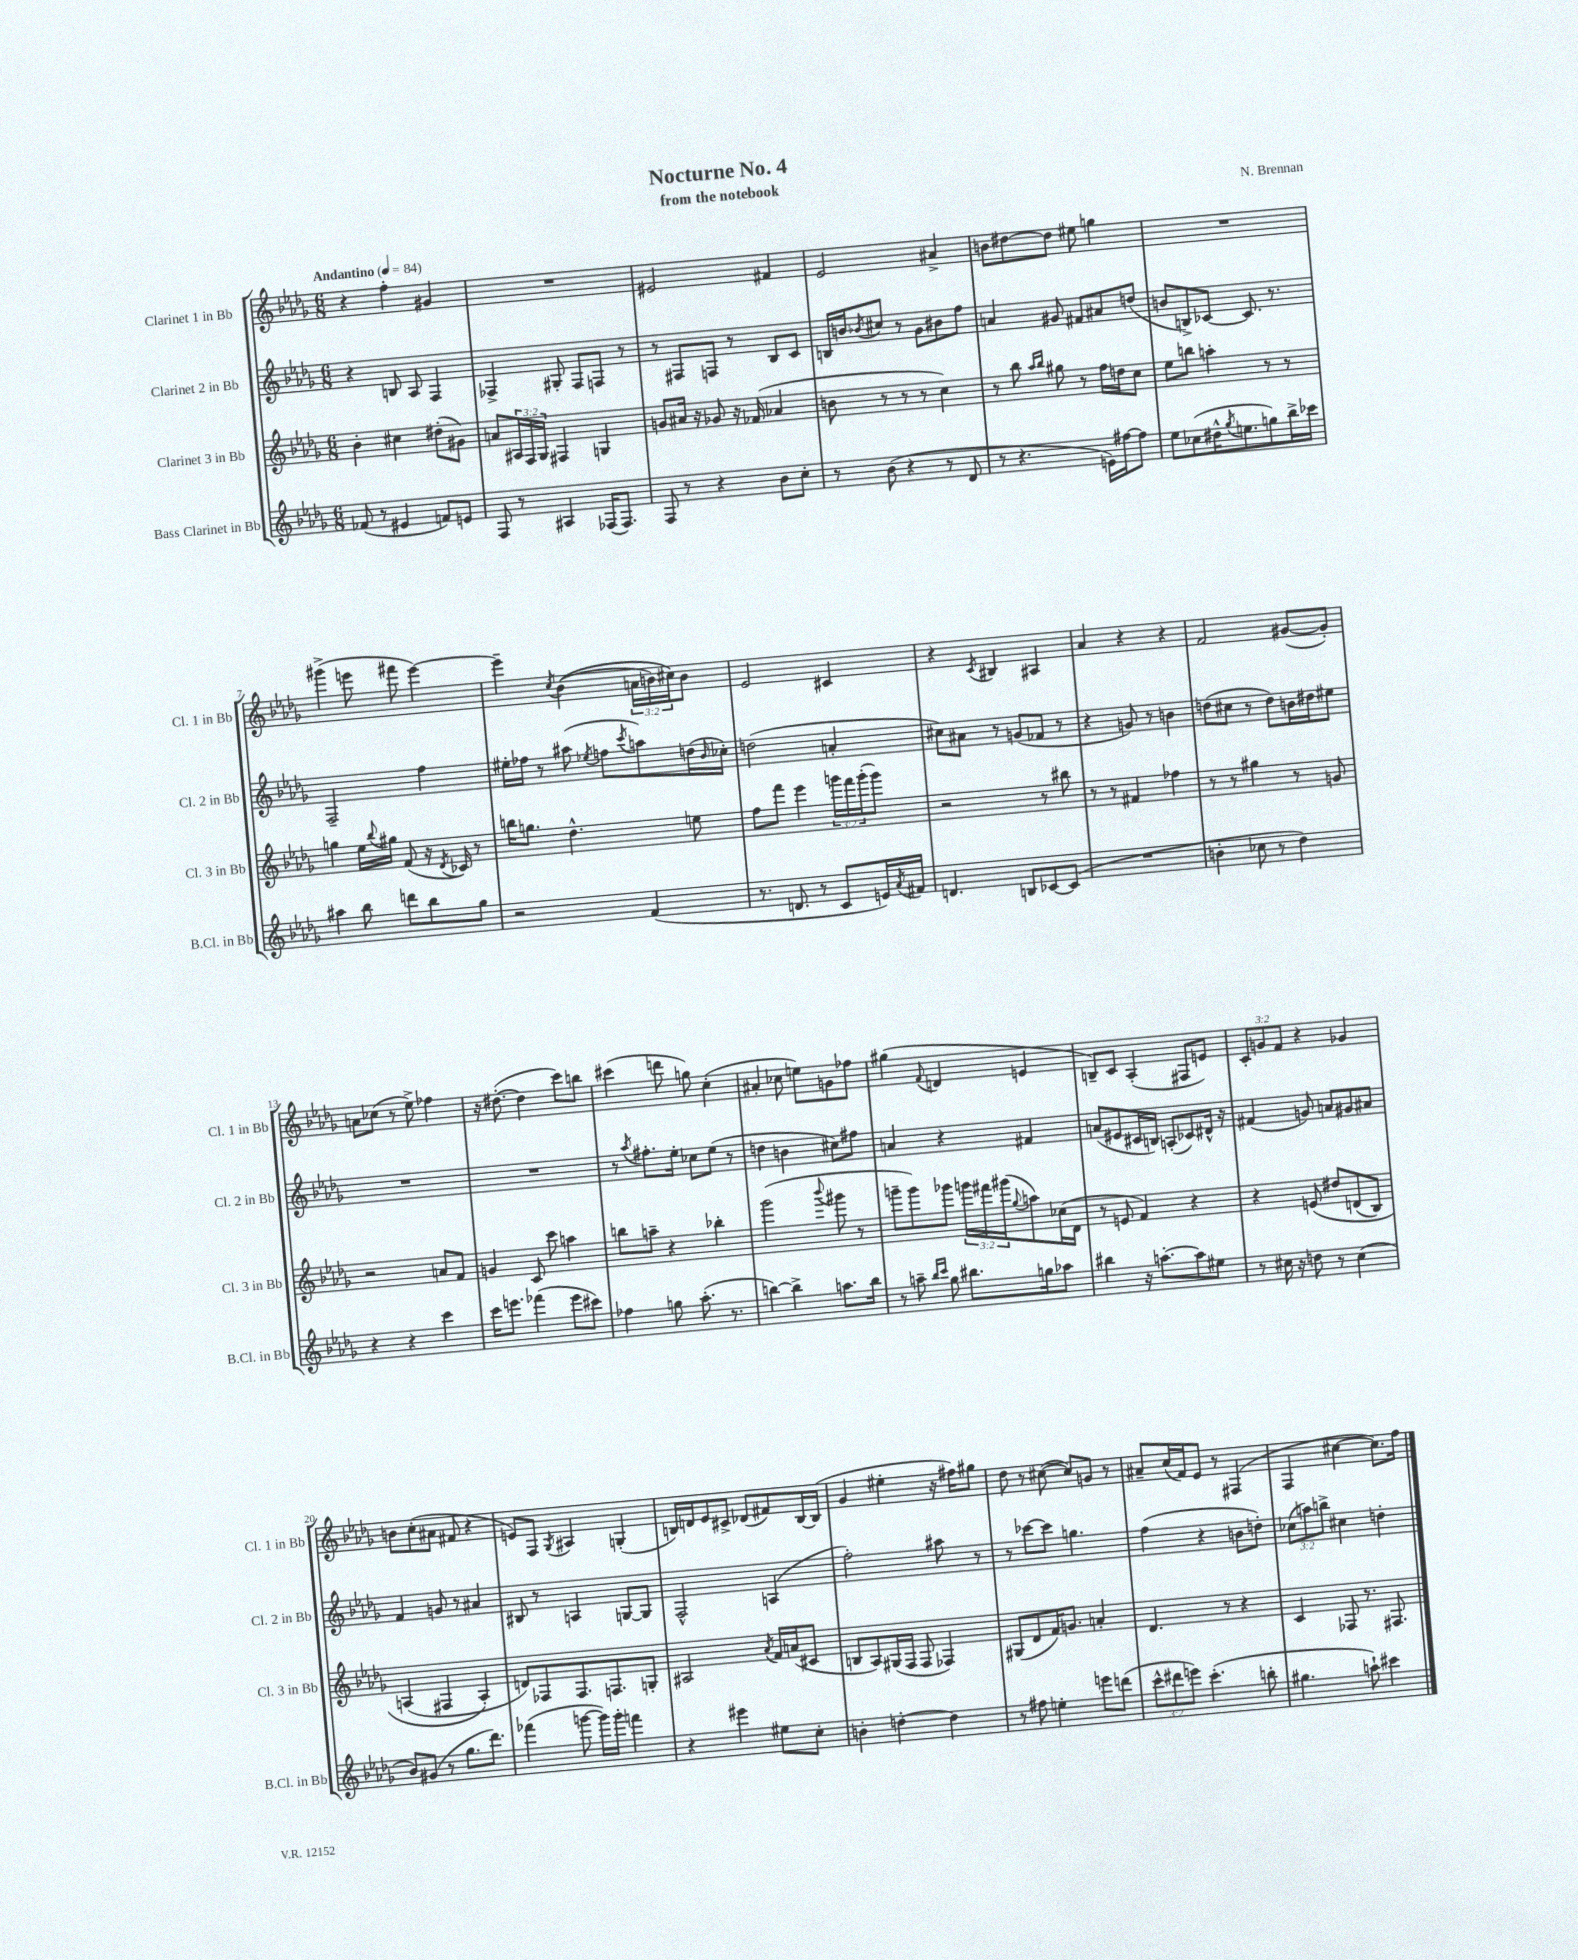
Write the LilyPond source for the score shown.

\header { title = "Nocturne No. 4" composer = "N. Brennan" subtitle = "from the notebook" }
<<
\new StaffGroup <<
\new Staff = "s0" \with { instrumentName = "Clarinet 1 in Bb" shortInstrumentName = "Cl. 1 in Bb" } {
    \clef treble \key des \major \numericTimeSignature \time 6/8 \override Staff.TupletNumber.text = #tuplet-number::calc-fraction-text \tempo "Andantino" 4 = 84
    r4 f''4-. gis'4 |
    R2. |
    eis'2 fis'4 |
    ees'2 ais'4-> |
    b'8 dis''8~ dis''8 eis''8 g''4 |
    R2. |
    gis'''4->( e'''8 fis'''8 e'''4~) |
    e'''4-- \acciaccatura { c''8 } bes'4(\( \tuplet 3/2 { a'16 b'16) cis''16\) } b'8 |
    ees'2 cis'4 |
    r4 \acciaccatura { c'8 } bis4 ais4 |
    aes'4 r4 r4 |
    f'2 gis'8~( gis'8-.) |
    a'8 ces''8( r8 ees''8->) fes''4 |
    r16 dis''8.~-.( dis''4 c'''8) b''8 |
    cis'''4( d'''8 g''8) c''4-.( |
    ais'4-. ces''8 e''8) g'8 fes''8 |
    gis''4( \appoggiatura { f'8 } d'4 e'4 |
    b8--) c'8 aes4-.( fis8 e'8) |
    \tuplet 3/2 { c'8-. g'8 f'8 } r4 ges'4 |
    b'8 c''8-.( ais'8 fis'8 r4 |
    e'8) f8 \acciaccatura { ges8 } ais4 g4-.( |
    b16) d'16 ees'8 cis'8-> des'8( fis'8) b16~ b16( |
    ges'4 eis''4-. r16 fis''16) gis''8 |
    des''8 r8 cis''8~( cis''8) g'8 r8 |
    ais'8-- c''16( f'16) ees'8 r8 fis4( |
    f4 cis''4~ cis''8.) f''16 \bar "|." |
}
\new Staff = "s1" \with { instrumentName = "Clarinet 2 in Bb" shortInstrumentName = "Cl. 2 in Bb" } {
    \clef treble \key des \major \numericTimeSignature \time 6/8 \override Staff.TupletNumber.text = #tuplet-number::calc-fraction-text
    r4 b8 aes8 f4 |
    fes4-> gis8-. fes8 f8 r8 |
    r8 fis8 f8 r8 bes8 c'8 |
    b16 b'16 \acciaccatura { bes'8 } cis''8 r8 ges'8 bis'8 f''8 |
    a'4 gis'8 fis'8 ais'8 d''8( |
    b'8 b8->) ces'8~ ces'8. r8. |
    f2-- f''4 |
    eis''16-. fes''16 r8 ais''8( \acciaccatura { ees''8 } f''8 \acciaccatura { c'''8 } a''8) d''16( \grace { bes'16 } ces''16-.) |
    d''2( a'4-. |
    cis''8) ais'8 r8 g'8( fes'8 r8 |
    r4 g'8) r8 b'4 |
    d''8( cis''8 r8 d''8) b'16 dis''16 eis''8 |
    R2. |
    R2. |
    r8 \acciaccatura { aes''8 } fis''8.-. ees''16-. ces''8 ees''8( r8 |
    d''4 b'4 cis''8) fis''8 |
    a'4 r4 fis'4 |
    a'8( eis'8 cis'16 b16) a8-.( ces'8) dis'16-^ r16 |
    fis'4( g'8) a'8 gis'8 ais'8 |
    f'4 g'8 r8 ais'4 |
    bis8 r8 a4 g8~ g8 |
    f2-^ a4( |
    f''2-.) ais''8 r8 |
    r8 ces'''8~ ces'''8 g''4. |
    f''4( r4 b'8 d''8-.) |
    \tuplet 3/2 { ces''8( a''8) b''8-> } cis''4 d''4-. \bar "|." |
}
\new Staff = "s2" \with { instrumentName = "Clarinet 3 in Bb" shortInstrumentName = "Cl. 3 in Bb" } {
    \clef treble \key des \major \numericTimeSignature \time 6/8 \override Staff.TupletNumber.text = #tuplet-number::calc-fraction-text
    bes'4-. cis''4 dis''8-.( gis'8) |
    a'8 \tuplet 3/2 { ais16 f16 ges16 } fis4 g4 |
    g'8 ais'16 r16 ges'8 r16 fes'16( aes'4 |
    b'8 r8 r8 r8 c''4) |
    r8 bes''8 \grace { aes''16 bes''16 } gis''8 r8 f''16 d''16 c''8 |
    ees''8 b''8 a''4-. r8 r8 |
    g''4 ees''16 \appoggiatura { bes''8 } gis''16 f'8( r16 \acciaccatura { des'8 } ces'16) r8 |
    b''16 g''8. des''4.-^ e''8 |
    f''8 f'''8 ees'''4 \tuplet 3/2 { g'''16 f'''16 g'''16-.( } g'''8) |
    r2 r8 bis''8 |
    r8 r8 fis'4 fes''4 |
    r8 r8 gis''4 r8 g'8 |
    r2 a'8 f'8 |
    g'4 c'8 c'''8 a''4 |
    b''8 a''8-- r4 bes''4-. |
    ges'''2( \appoggiatura { bes'''8 } gis'''8 r8 |
    g'''8-- g'''8) ges'''8 \tuplet 3/2 { g'''16 fis'''16 gis'''16( } \appoggiatura { ges''8 } a''8) ces''16( des'16 |
    r8 e'8 f'4) r4 |
    r4 e'8\( dis''8 d'8( bes8) |
    a4( fis4 a4-.\) |
    d'8) fes8 fes8. f8. g8-. |
    ais2 \acciaccatura { aes'8 } f'16 a'16( cis'8 |
    b8 aes8) gis16( f16 f8 fes4) |
    gis8( des'8 f'16) g'8. a'4-. |
    des'4. r8 r4 |
    c'4 fes8 r8. fis8. \bar "|." |
}
\new Staff = "s3" \with { instrumentName = "Bass Clarinet in Bb" shortInstrumentName = "B.Cl. in Bb" } {
    \clef treble \key des \major \numericTimeSignature \time 6/8 \override Staff.TupletNumber.text = #tuplet-number::calc-fraction-text
    fes'8( r8 eis'4 f'8) e'8 |
    f8 r8 ais4 fes16( fes8.) |
    f8 r8 r4 bes'8 c''8-. |
    r8 bes'8( r4 r8 des'8 |
    r8 r4. e'16) fis''16~ fis''8 |
    ees''8 ces''8( dis''16-^ \acciaccatura { ges''8 } e''8. g''8) bes''16-> ces'''16 |
    ais''4 bes''8 d'''8 bes''8 ges''8 |
    r2 f'4( |
    r8. d'8. r8 c'8 e'16) \acciaccatura { aes'8 } fis'16 |
    d'4. b8 ces'8~ ces'8( |
    R2. |
    b'4-. ces''8 r8 des''4) |
    r4 r4 c'''4 |
    c'''16 e'''8. fes'''4( e'''8 cis'''8) |
    fes''4 g''8 aes''8.-.( r8. |
    b''4~) b''4-> a''8. b''16 |
    r8 a''8-- \grace { bes''16 c'''16 } ges''8 bis''8. g''16 aes''8 |
    bis''4 r16 a''8.~-. a''8 eis''8 |
    r8 cis''16 r16 d''8 r8 cis''4( |
    bes'8) gis'8( r8 ges''8. des'''8.) |
    fes'''4( g'''8~ g'''16) g'''16-. f'''4 |
    r4 eis'''4 eis''8 c''8-. |
    b'4-. d''4~-. d''4 |
    r8 fis''8 e''4-. e'''8 d'''8( |
    \tuplet 3/2 { c'''8-^ dis'''8 e'''8) } c'''4.-.( b''8-. |
    gis''4. a''8-!) cis'''4 \bar "|." |
}
>>
>>
